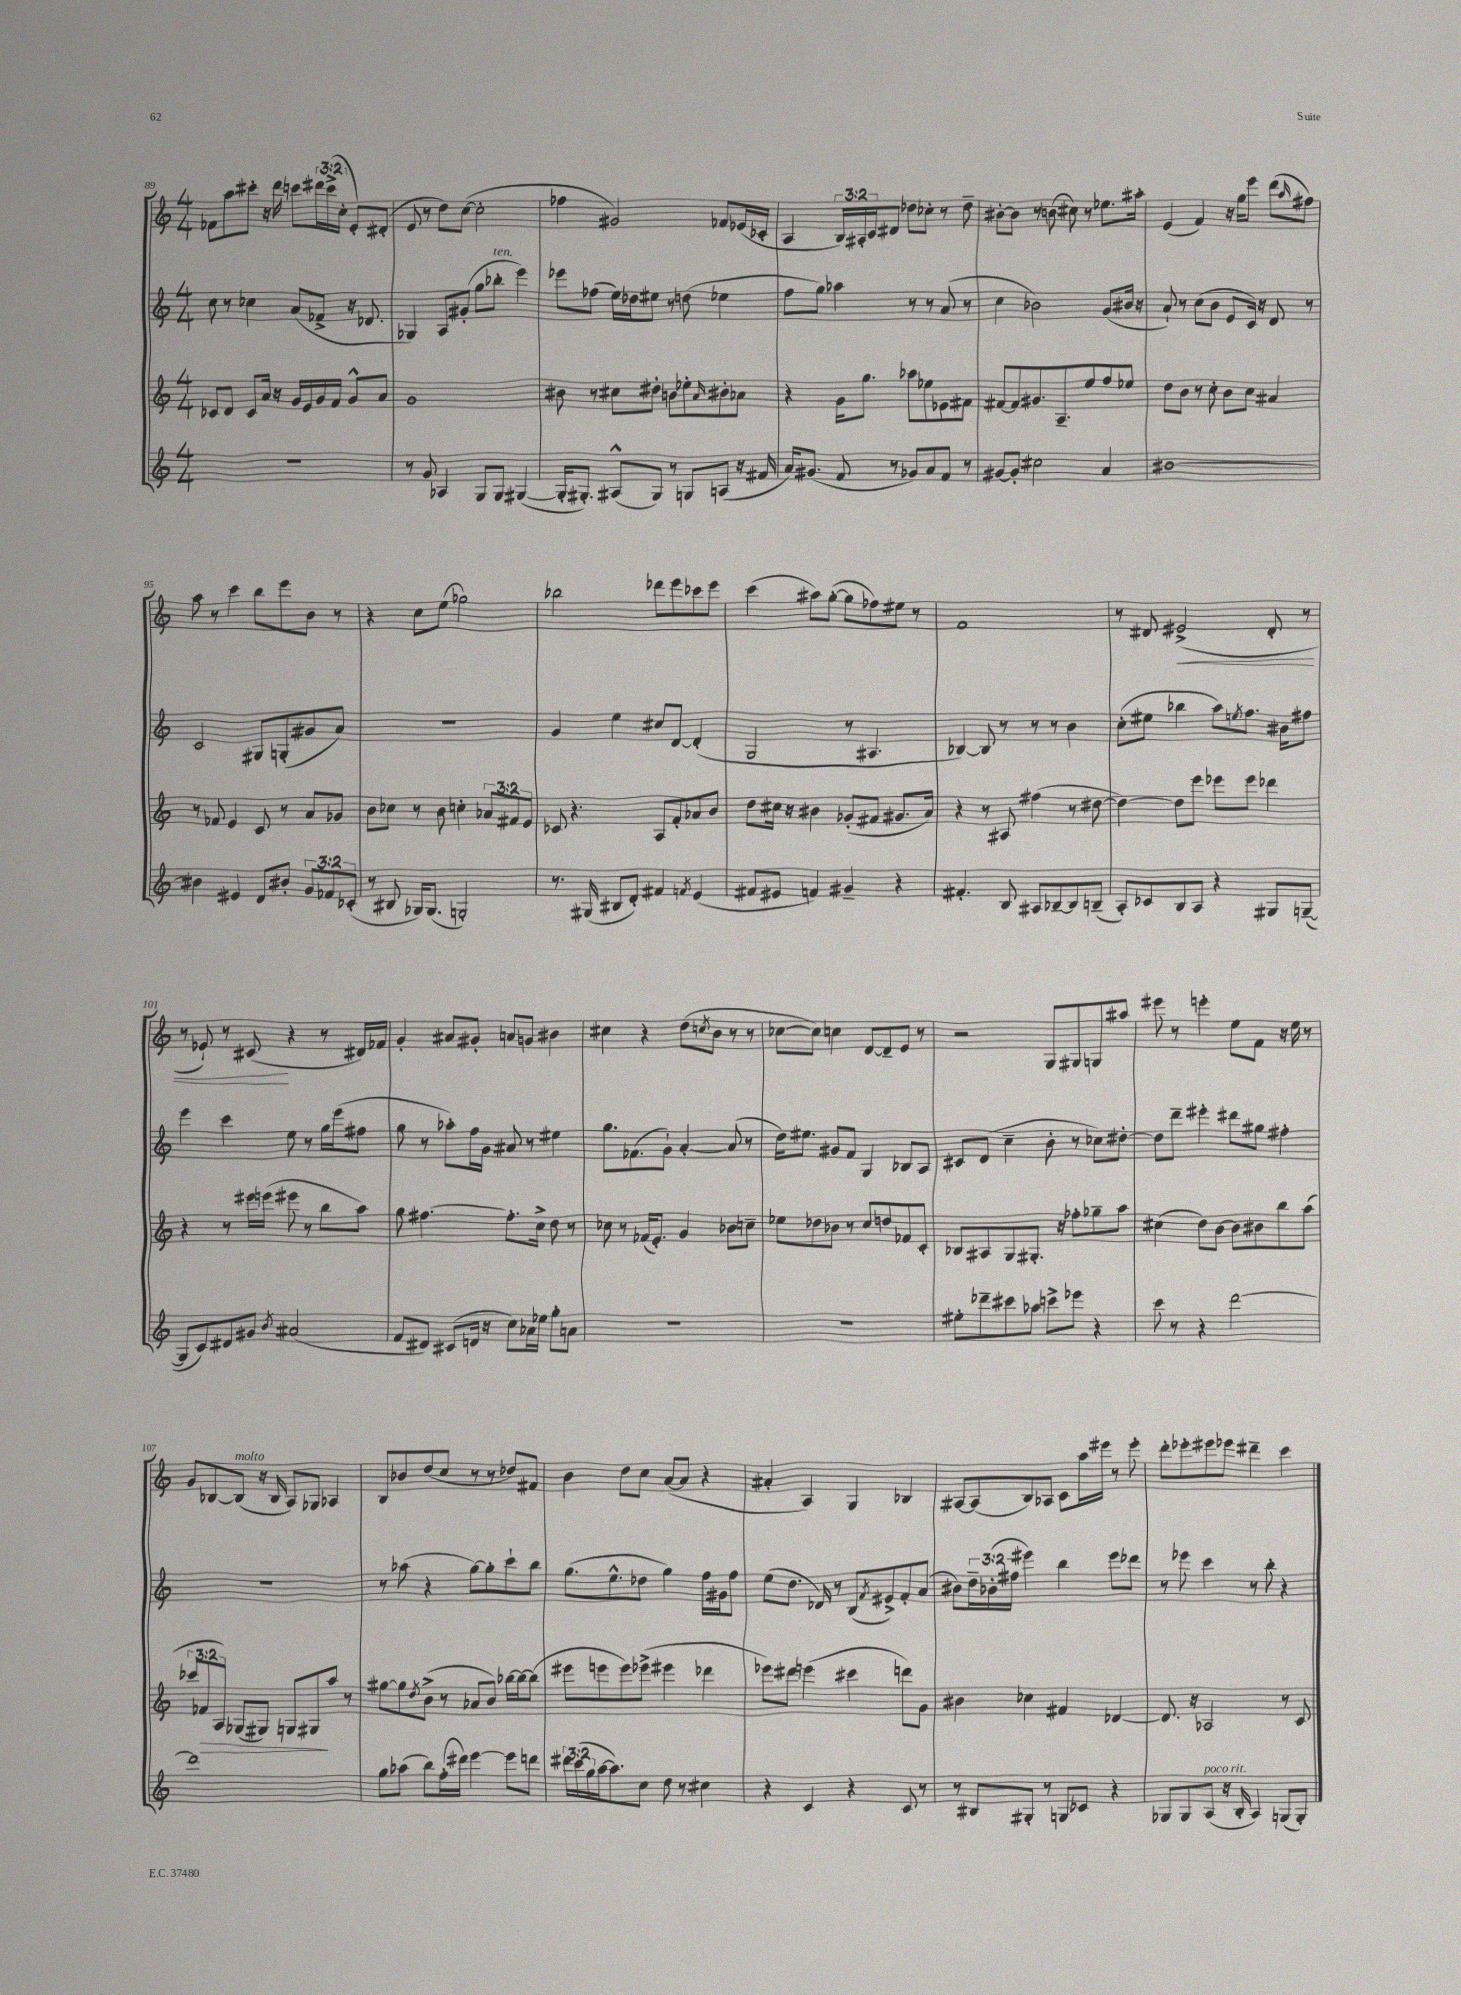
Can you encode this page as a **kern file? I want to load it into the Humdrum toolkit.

**kern	**kern	**kern	**kern
*staff4	*staff3	*staff2	*staff1
*clefG2	*clefG2	*clefG2	*clefG2
*k[]	*k[]	*k[]	*k[]
*M4/4	*M4/4	*M4/4	*M4/4
1r	8c-	8cc	8f-
.	8d	8r	8aa
.	8c-	4cc-	8ccc#'
.	16a	.	16r
.	16r	.	16ddd
.	16g	(8a	8ccc
.	16e	.	.
.	16g	8f-^	24ddd#
.	.	.	(24ccc^
.	16f	.	.
.	.	.	24cc'
.	8g^^	16r	8e')
.	.	8.d-	.
.	8a	.	(8d#'
=	=	=	=
8r	1g	4G-)	8e
8g	.	.	8r
4A-	.	8A	8dd)
.	.	(8g#'	([8cc
8G	.	8gg	2cc']
8G	.	8bb-'	.
([4G#	.	4eee)	.
=	=	=	=
16G#']	8b#	8eee-	4ff-
8.G#')	.	.	.
.	8r	(8ff-	.
(8A#^^	8cc#	16ee)	2g#)
.	.	16dd-	.
8G#)	8dd#'	8ee#	.
8r	8b	8r	.
8G	8ee-'	(8dd	.
.	16qqa	.	.
(8A	8b#'	4ee-	8f-
16r	8a-	.	(16e-
16f#	.	.	16c-'
=	=	=	=
16a)	4r	8ff	4A
(8.g#	.	.	.
.	.	8gg)	.
8f	16g	4aa-	24B)
.	.	.	24A#'
.	8.gg	.	.
.	.	.	24c
8r	.	.	8d#
8g-)	8aa-	8r	8dd-
8a	8ee-	8r	8cc-'
8f	8e-	(8a	8r
8r	8f#	8r	8dd-~
=	=	=	=
[8g#	[8f#	4cc	[8b#'
8g#']	8f#]	.	8b#]
2cc#	8.g#	2b-)	8r
.	.	.	(8b
.	8.A~	.	.
.	.	.	8cc#)
.	8ee	.	8r
4a	8ff	(8g	8.ee-
.	8ee-	16b#	.
.	.	16r	16aa#'
=	=	=	=
[1b#	8dd	8a`)	(4e
.	8b	8r	.
.	8r	(8cc	4f)
.	8cc'	8b	.
.	8b	8e	16r
.	.	.	16gg
.	8cc	16c)	8eee
.	.	16r	.
.	4a#	8d	(8ddd
.	.	.	16qqaa
.	.	8r	8ff#)
=	=	=	=
4b#]	8r	2c	8aa
.	8f-	.	8r
4e#	4e	.	4ccc
8d	8c	8G#	8bb
8b#'	8r	(8G'	8eee
12g	8a	8g#	8b
12f-	.	.	.
.	8g-	8a)	8r
(12c-'	.	.	.
=	=	=	=
8r	8b	1r	4r
8B#	8cc-	.	.
16G-)	8r	.	8cc
(8.G-	.	.	.
.	8b	.	(8ee
2G')	4cc'	.	2gg-)
.	12a-	.	.
.	12f#	.	.
.	12e	.	.
=	=	=	=
8.r	8c-	4g	2bb-
.	4.r	.	.
(16G#	.	.	.
8B#	.	4ee	.
8d')	.	.	.
4f#	8A	8cc#	8ddd-
.	8f'	[8d	8eee
8qf	.	.	.
(4e	8a-	(4d']	8ccc-
.	8b	.	8eee
=	=	=	=
8f#	8dd	2G	(4ccc
8e#	16cc#	.	.
.	16r	.	.
4f)	4b#	.	8aa#)
.	.	.	([8gg'
4g#~	(8g-'	8r	8gg]
.	8f#	4.A#	8ff-)
4r	8.g#	.	8ee#
.	.	.	8r
.	16a)	.	.
=	=	=	=
4.f#'	4r	[4B-)	1f
.	8r	8B-]	.
8B	8A#	8r	.
8A#	(4ff#	8r	.
[8B-~	.	8r	.
8B-]	8r	4b	.
(8B~	[8dd#	.	.
=	=	=	=
8A')	4dd#_)	(8cc'	8r
8c-	.	8ee#	8d#
8B	8dd#]	4bb-	(2e#^
8A	8eee	.	.
4r	8eee-	8aa)	.
.	.	8qee	.
.	8eee-	8.ff	.
8G#	4ddd-	.	8d#'
.	.	16b#	.
([8G~	.	8ff#	8r
=	=	=	=
8G]	4r	4eee	8r
8c)	.	.	8e-`)
8d#	8r	4ccc	8r
8g#	16eee#	.	(8c#
.	(16eee	.	.
8qb	.	.	.
(2a#	8eee#	8ee	4r
.	8r	8r	.
.	8bb	16gg	8r
.	.	(16eee	.
.	8aa)	8ff#	16d#)
.	.	.	16f-
=	=	=	=
8f	8gg	8gg	4g'
8d#)	[4.ff#	8r	.
(8c#	.	8aa-')	8a#
16d	.	16ff	8g#'
16r	.	16g	.
8cc)	8.ff#']	8a#	8a
16a-	.	8r	8g
16ee-	16cc^	.	.
8gg'	8dd	4ee#	4b#
8a	8r	.	.
=	=	=	=
1r	8cc-	8.gg	4cc#
.	8r	.	.
.	.	(8.f-	.
.	(16f-	.	4r
.	8.e')	.	.
.	.	8g`)	.
.	4g	[4a'	(8dd
.	.	.	8qcc
.	.	.	8b
.	8b-	(8a]	8r
.	8cc~	8r	8r
=	=	=	=
1r	8ee-	16dd)	[8cc-
.	.	8.ee#	.
.	8dd-	.	8cc-])
.	8b-	8g#	4cc
.	8r	8f	.
.	8cc	4G	[8d
.	8dd	.	8d~]
.	8f-	8B-	8e
.	8c'	8A	8r
=	=	=	=
8ee#'	8B-	8c#	2r
8ddd-~	8A#	(8d	.
8ccc#	8G	4cc~	.
8aa-	8.G#'	.	.
8ccc^	.	8b'	8G
.	16r	.	.
8eee-	8ff-'	8r	8G#
4r	8gg-~	8cc-)	8G
.	8aa	[8dd#'	8aa#
=	=	=	=
8ccc	(4cc#	8dd#]	8eee#
8r	.	8ddd~	8r
4r	8dd)	4eee#'	4eee'
.	[8b	.	.
[2ddd	8b]	8ddd#	8ee
.	8b#	8gg#	8f
.	8bb	4ff#'	16r
.	.	.	16ee
.	(8aa	.	8r
=	=	=	=
1ddd]	12ccc-	1r	8g
.	12f-	.	.
.	.	.	[8B-
.	12A)	.	.
.	(8G-	.	(8B-]
.	8G#)	.	16r
.	.	.	16B-
.	8G	.	8A)
.	8G#	.	8G-
.	8aa	.	4A-
.	8r	.	.
=	=	=	=
8gg	[8gg#	8r	8B
(8aa-	8gg#]	(8aa-	8b-
.	8qdd	.	.
8bb)	(8b^	4r	(8dd
(16ff'	8r	.	8cc
16ddd#)	.	.	.
[4eee	8a-	[8gg)	8r
.	8b)	8gg']	8r
8eee]	[16bb-	8ccc`	8dd-)
.	16bb-_	.	.
8ddd	(8bb-]	8bb	8f#
=	=	=	=
24ddd#	8eee#	(8.gg	4b
(24ccc	.	.	.
24gg	.	.	.
[16aa	8eee	.	.
8.aa])	.	8.ee^^	.
.	8eee)	.	8dd
8cc	(8eee-^	8dd-	8cc
8dd	4eee#	4gg)	([8a
8r	.	.	8a]
4cc#	4ddd-	16ff	4r
.	.	16g#	.
.	.	8ff	.
=	=	=	=
4r	8eee-)	(8ee	4a#'
.	8ddd#	8.dd	.
4c	(4eee	.	4A)
.	.	16d-)	.
.	.	8r	.
4r	4ccc#	(8B	4G
.	.	8qf	.
.	.	8e#^)	.
8c	8ddd)	8f'	4B-
8r	8g	(8a	.
=	=	=	=
8r	4b#	8b#)	[8A#
8B#	.	24dd~	(8A#]
.	.	(24b-'	.
.	.	24ff#	.
8G#'	4cc-	4eee#)	8B)
8r	.	.	8A-
8G	4f#	4bb	8c
8c-	.	.	16aa
.	.	.	16eee#
4r	[4d-	8eee#	8r
.	.	8ddd-	8eee#'
=	=	=	=
8G-	8.d-]	8r	8ddd'
8G-	.	8eee-	8eee-'
.	16r	.	.
(8A	2A-	4ccc	8eee#
16r	.	.	8eee-
16B'	.	.	.
4A)	.	8r	4ddd#~
.	.	8bb'	.
(8G	8r	4r	4ccc
8G')	8c	.	.
==	==	==	==
*-	*-	*-	*-
